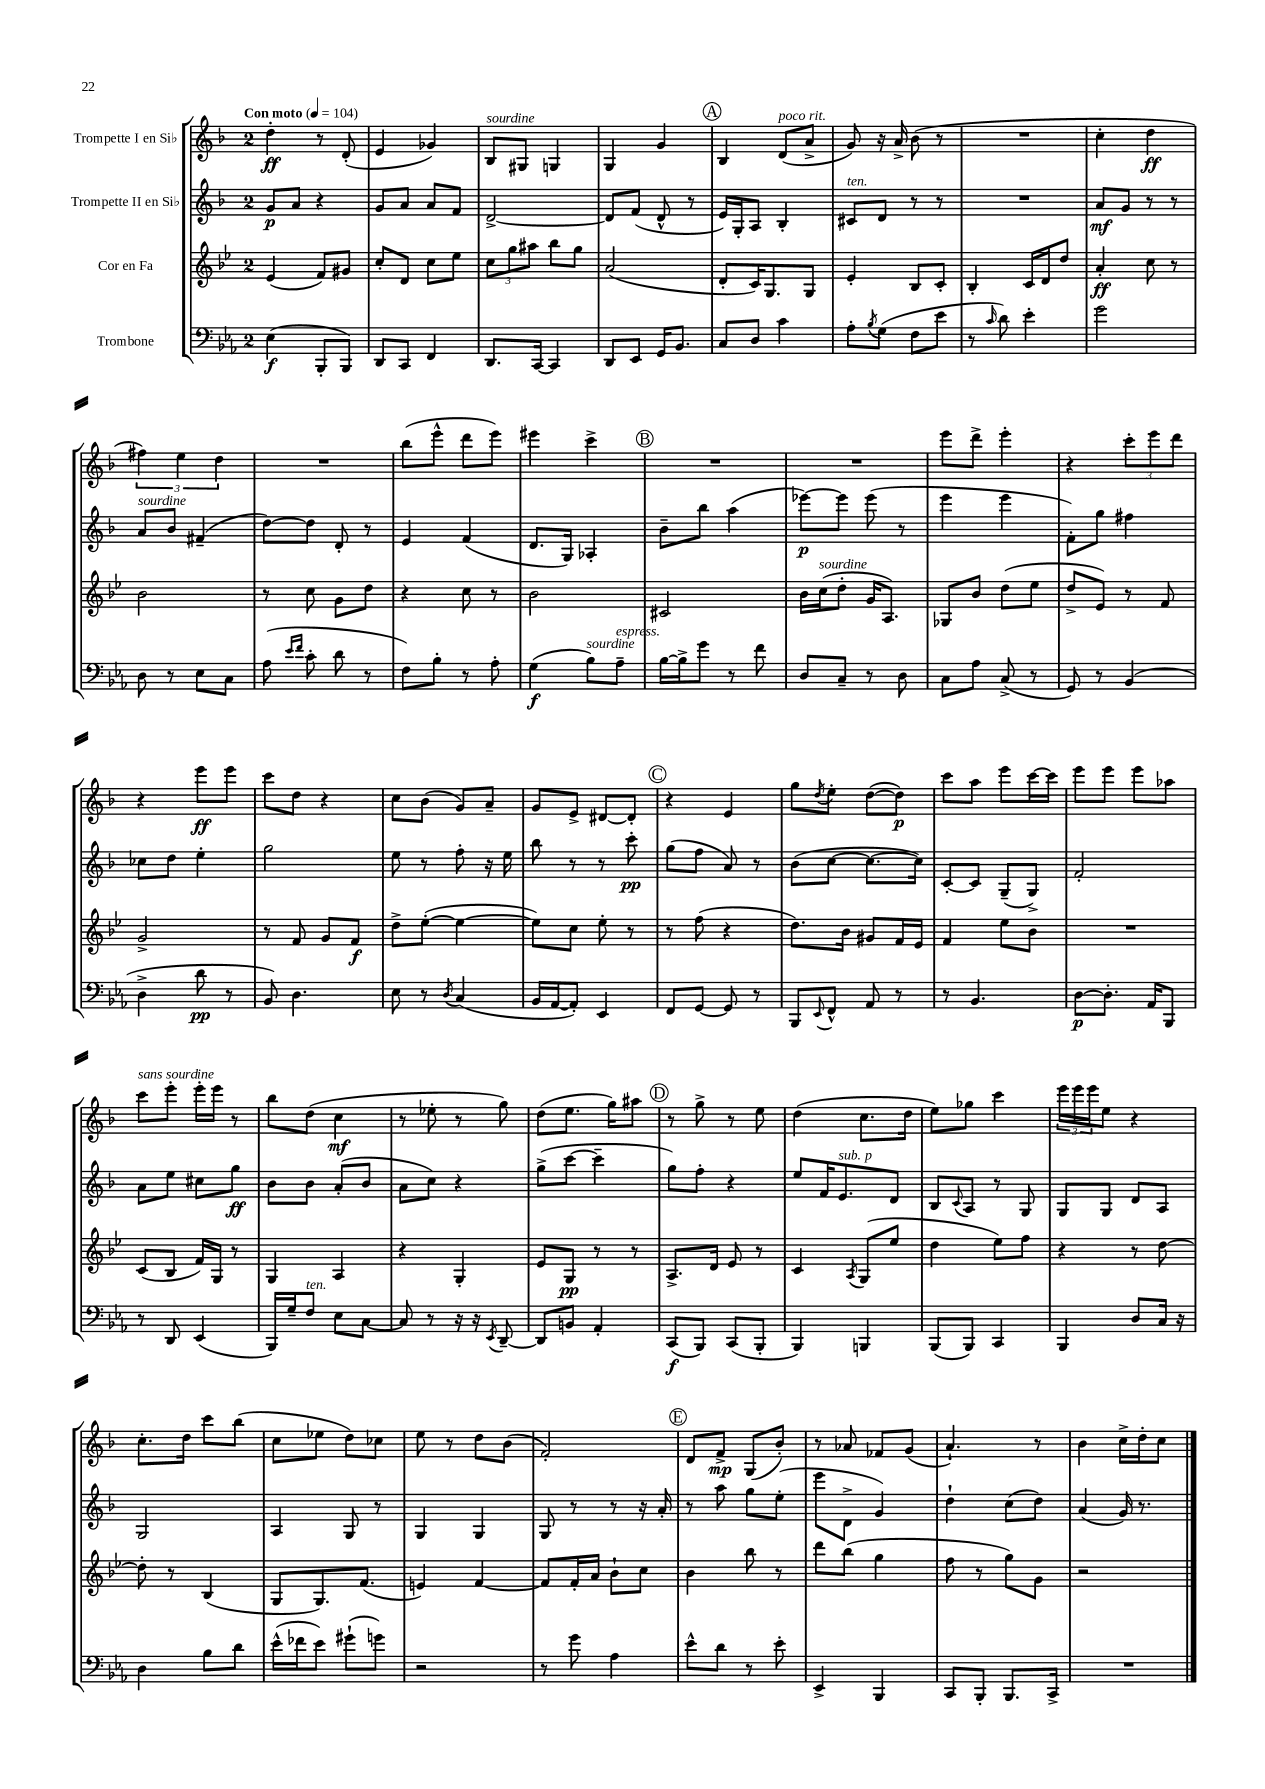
<<
\new StaffGroup <<
\new Staff = "s0" \with { instrumentName = "Trompette I en Sib" } {
    \clef treble \key f \major \once \override Staff.TimeSignature.style = #'single-digit \time 2/4 \tempo "Con moto" 4 = 104
    d''4-.\ff r8 d'8-.( |
    e'4 ges'4) |
    bes8^\markup { \italic "sourdine" } gis8 g4 |
    g4 g'4 |
    \mark \markup { \circle "A" } bes4 d'8^\markup { \italic "poco rit." }( a'8-> |
    g'8) r16 a'16-> bes'8( r8 |
    R2 |
    c''4-. d''4\ff |
    \tuplet 3/2 { fis''4) e''4 d''4 } |
    R2 |
    bes''8( e'''8-^ d'''8 e'''8) |
    eis'''4 c'''4-> |
    \mark \markup { \circle "B" } R2 |
    R2 |
    e'''8 d'''8-> e'''4-. |
    r4 \tuplet 3/2 { c'''8-. e'''8 d'''8 } |
    r4 e'''8\ff e'''8 |
    c'''8 d''8 r4 |
    c''8 bes'8( g'8) a'8-- |
    g'8 e'8-> dis'8~ dis'8-. |
    \mark \markup { \circle "C" } r4 e'4 |
    g''8 \acciaccatura { d''8 } e''8-. d''8~( d''8\p) |
    c'''8 a''8 e'''8 c'''16~ c'''16 |
    e'''8 e'''8 e'''8 aes''8 |
    c'''8^\markup { \italic "sans sourdine" } e'''8-. e'''16-. e'''16 r8 |
    bes''8 d''8( c''4\mf |
    r8 ees''8-. r8 g''8) |
    d''8( e''8. g''16) ais''8 |
    \mark \markup { \circle "D" } r8 g''8-> r8 e''8 |
    d''4( c''8. d''16 |
    e''8) ges''8 c'''4 |
    \tuplet 3/2 { e'''16 e'''16 e'''16 } e''8 r4 |
    c''8.-. d''16 c'''8 bes''8( |
    c''8 ees''8 d''8) ces''8 |
    e''8 r8 d''8 bes'8( |
    f'2-.) |
    \mark \markup { \circle "E" } d'8 f'8->\mp g8( bes'8-.) |
    r8 aes'8 fes'8 g'8( |
    a'4.-!) r8 |
    bes'4 c''16-> d''16-. c''8 \bar "|." |
}
\new Staff = "s1" \with { instrumentName = "Trompette II en Sib" } {
    \clef treble \key f \major \once \override Staff.TimeSignature.style = #'single-digit \time 2/4
    g'8\p a'8 r4 |
    g'8 a'8 a'8 f'8 |
    d'2~-> |
    d'8 f'8( d'8-^ r8 |
    \mark \markup { \circle "A" } e'16) g16-. a8 bes4-. |
    cis'8^\markup { \italic "ten." } d'8 r8 r8 |
    R2 |
    a'8\mf g'8 r8 r8 |
    a'8^\markup { \italic "sourdine" } bes'8 fis'4--( |
    d''8~) d''8 d'8-. r8 |
    e'4 f'4( |
    d'8. g16) aes4-. |
    \mark \markup { \circle "B" } bes'8-- bes''8 a''4( |
    ees'''8~\p) ees'''8 ees'''8( r8 |
    e'''4 e'''4 |
    f'8-.) g''8 fis''4 |
    ces''8 d''8 e''4-. |
    g''2 |
    e''8 r8 f''8-. r16 e''16 |
    bes''8 r8 r8 c'''8-.\pp |
    \mark \markup { \circle "C" } g''8( f''8 a'8) r8 |
    bes'8( c''8~ c''8.~ c''16) |
    c'8~-. c'8 g8--( g8->) |
    f'2-. |
    a'8 e''8 cis''8 g''8\ff |
    bes'8 bes'8 a'8-.( bes'8 |
    a'8 c''8) r4 |
    g''8->( c'''8~ c'''4-- |
    \mark \markup { \circle "D" } g''8) f''8-. r4 |
    e''8 f'16 e'8.^\markup { \italic "sub. p" } d'8 |
    bes8 \appoggiatura { c'8 } a8 r8 g8 |
    g8 g8 d'8 a8 |
    g2 |
    a4 g8 r8 |
    g4 g4 |
    g8 r8 r8 r16 a'16-. |
    \mark \markup { \circle "E" } r8 a''8 g''8 e''8-.( |
    e'''8 d'8-> g'4) |
    d''4-! c''8( d''8) |
    a'4( g'16) r8. \bar "|." |
}
\new Staff = "s2" \with { instrumentName = "Cor en Fa" } {
    \clef treble \key bes \major \once \override Staff.TimeSignature.style = #'single-digit \time 2/4
    ees'4( f'8) gis'8 |
    c''8-. d'8 c''8 ees''8 |
    \tuplet 3/2 { c''8 g''8 ais''8 } bes''8 g''8 |
    a'2( |
    \mark \markup { \circle "A" } d'8-. c'16) g8. g8 |
    ees'4-. bes8 c'8-. |
    bes4-. c'16 d'16 d''8 |
    a'4-.\ff c''8 r8 |
    bes'2 |
    r8 c''8 g'8 d''8 |
    r4 c''8 r8 |
    bes'2 |
    \mark \markup { \circle "B" } cis'2 |
    bes'16 c''16^\markup { \italic "sourdine" }( d''8-. g'16 a8.) |
    ges8 bes'8 d''8( ees''8 |
    d''8-> ees'8) r8 f'8 |
    g'2-> |
    r8 f'8 g'8 f'8\f |
    d''8-> ees''8~-.( ees''4~ |
    ees''8) c''8 ees''8-. r8 |
    \mark \markup { \circle "C" } r8 f''8( r4 |
    d''8.) bes'16 gis'8 f'16 ees'16 |
    f'4 ees''8 bes'8 |
    R2 |
    c'8( bes8 f'16) g16 r8 |
    g4 a4 |
    r4 g4-. |
    ees'8 g8\pp r8 r8 |
    \mark \markup { \circle "D" } a8.-> d'16 ees'8 r8 |
    c'4 \acciaccatura { a8 } g8( ees''8 |
    d''4 ees''8) f''8 |
    r4 r8 d''8~ |
    d''8-. r8 bes4( |
    g8 g8.) f'8.( |
    e'4) f'4~ |
    f'8 f'16-. a'16 bes'8-! c''8 |
    \mark \markup { \circle "E" } bes'4 bes''8 r8 |
    d'''8 bes''8( g''4 |
    f''8 r8 g''8) g'8 |
    r2 \bar "|." |
}
\new Staff = "s3" \with { instrumentName = "Trombone" } {
    \clef bass \key ees \major \once \override Staff.TimeSignature.style = #'single-digit \time 2/4
    ees4\f( bes,,8-. bes,,8) |
    d,8 c,8 f,4 |
    d,8. c,16~ c,4 |
    d,8 ees,8 g,16 bes,8. |
    \mark \markup { \circle "A" } c8 d8 c'4 |
    aes8-. \acciaccatura { bes8 } g8( f8 ees'8 |
    r8 \grace { c'16 } d'8) ees'4-. |
    g'2 |
    d8 r8 ees8 c8 |
    aes8( \grace { ees'16 f'16 } c'8-. d'8 r8 |
    f8) bes8-. r8 aes8-. |
    g4\f( bes8^\markup { \italic "sourdine" }) aes8--^\markup { \italic "espress." } |
    \mark \markup { \circle "B" } bes16~ bes16-> g'8 r8 f'8 |
    d8 c8-- r8 d8 |
    c8 aes8 c8->( r8 |
    g,8) r8 bes,4( |
    d4-> d'8\pp r8 |
    bes,8) d4. |
    ees8 r8 \acciaccatura { d8 } c4( |
    bes,16 aes,16~ aes,8-.) ees,4 |
    \mark \markup { \circle "C" } f,8 g,8~ g,8 r8 |
    bes,,8 \appoggiatura { ees,8 } f,8-^ aes,8 r8 |
    r8 bes,4. |
    d8~\p d8.-. aes,16 bes,,8 |
    r8 d,8 ees,4( |
    bes,,16) g16-- f8^\markup { \italic "ten." } ees8 c8~ |
    c8 r8 r16 r16 \acciaccatura { ees,8 } d,8~-- |
    d,8 b,8 aes,4-. |
    \mark \markup { \circle "D" } c,8\f( bes,,8) c,8( bes,,8-. |
    bes,,4) b,,4 |
    bes,,8( bes,,8) c,4 |
    bes,,4 d8 c16 r16 |
    d4 bes8 d'8 |
    ees'16-^( fes'16 ees'8) gis'8-!( g'8) |
    r2 |
    r8 g'8 aes4 |
    \mark \markup { \circle "E" } ees'8-^ d'8 r8 ees'8-. |
    ees,4-> bes,,4 |
    c,8 bes,,8-. bes,,8. c,16-> |
    R2 \bar "|." |
}
>>
>>
\layout { \context { \Score \remove "Bar_number_engraver" } }
